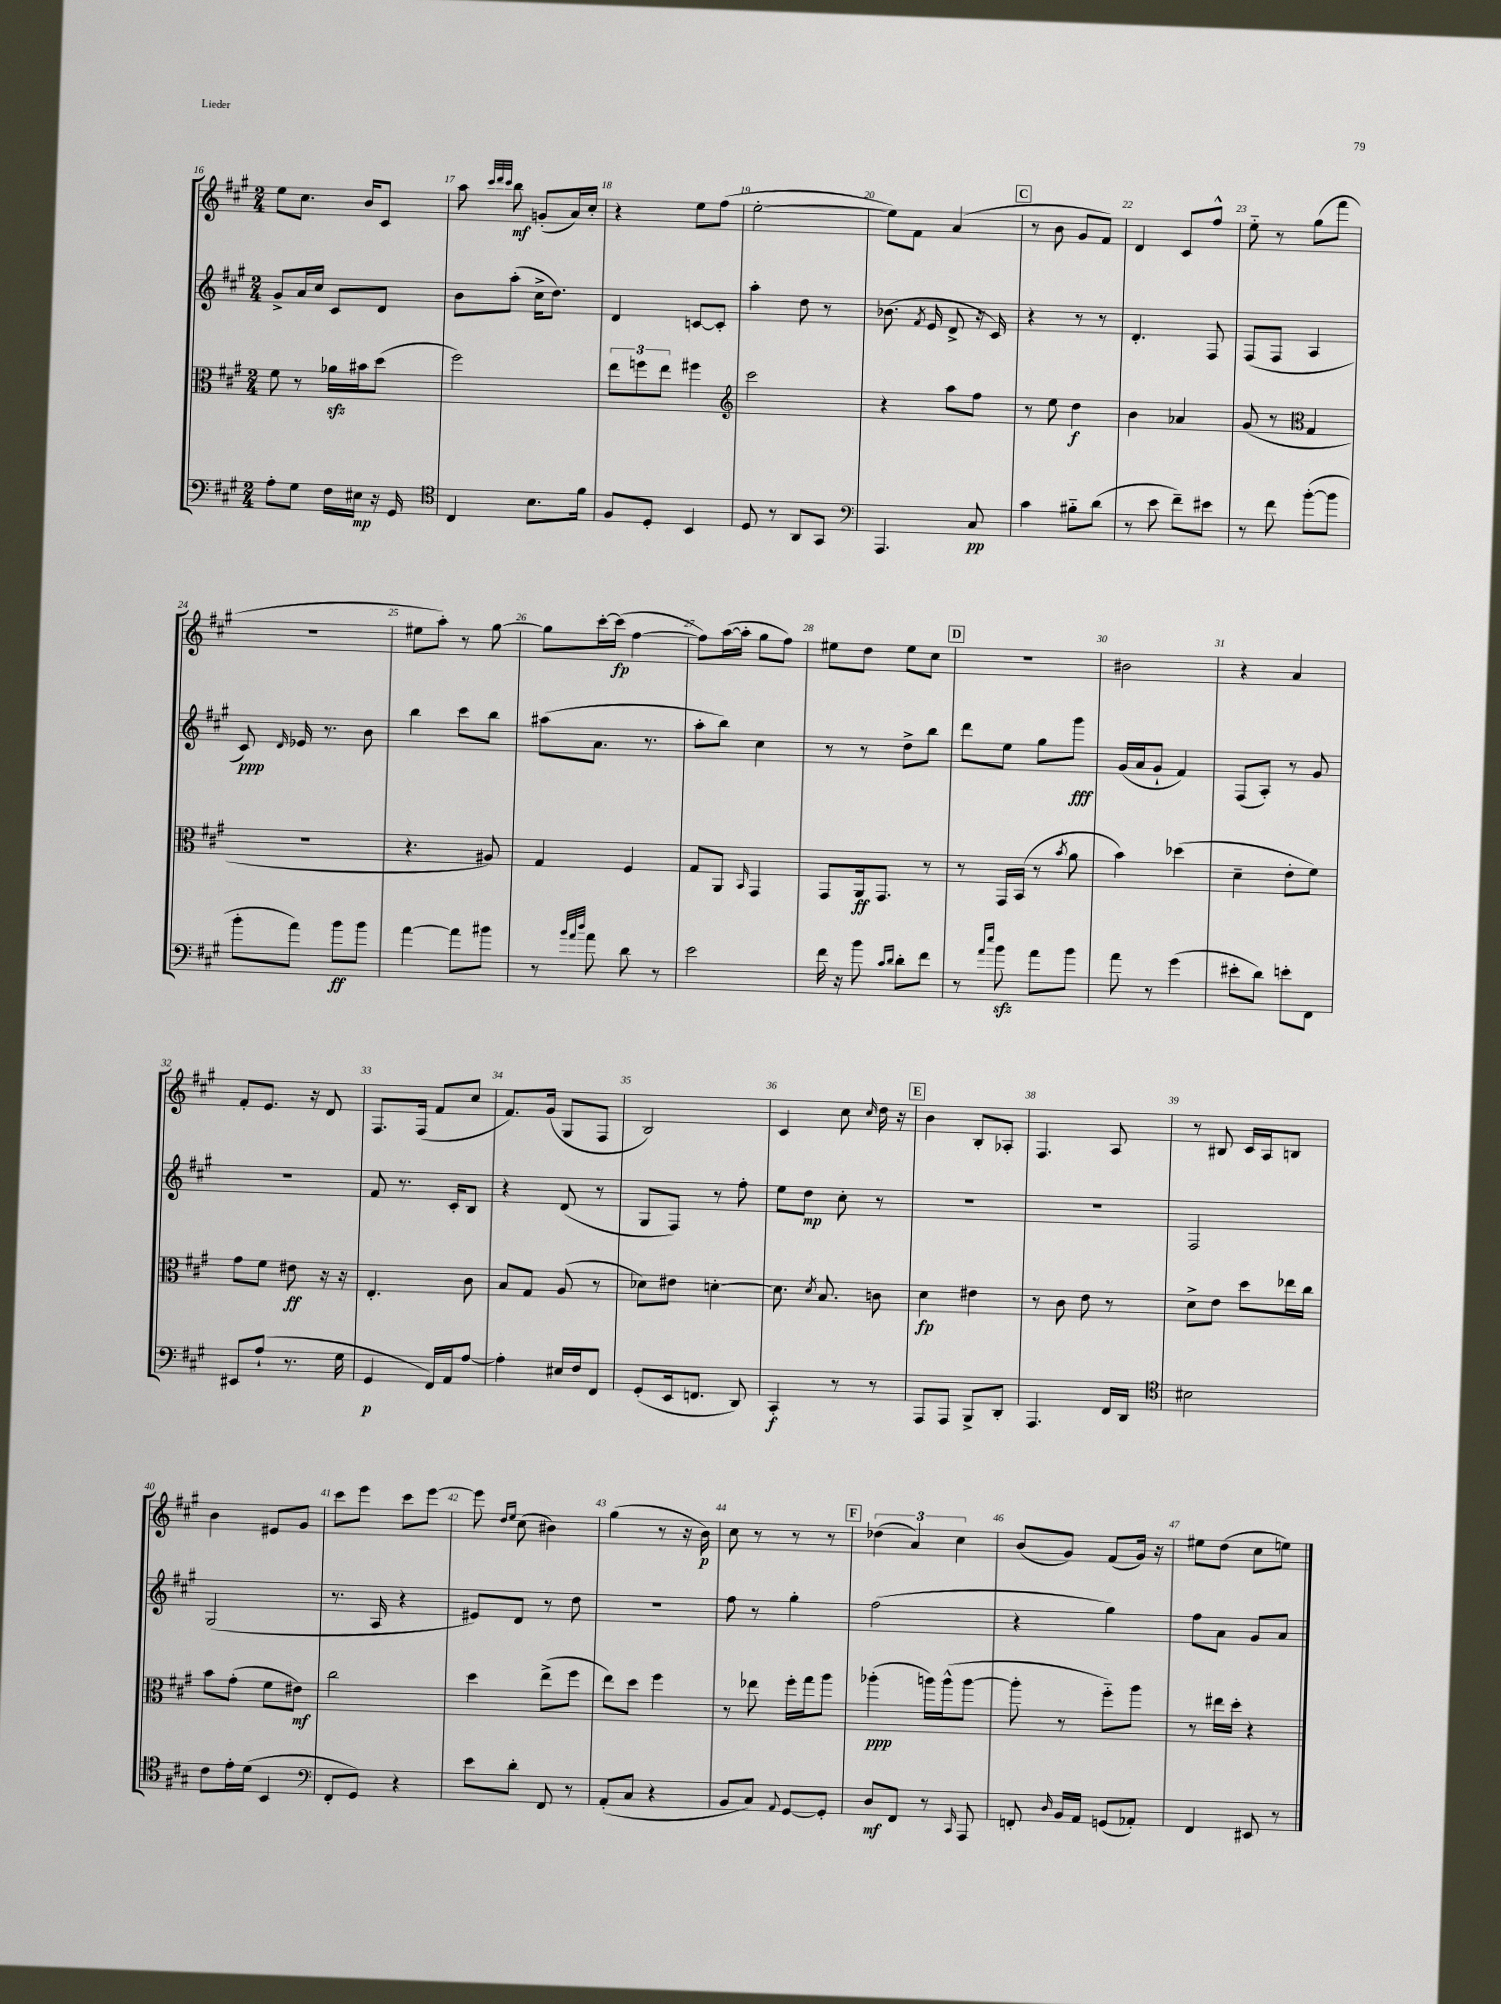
<<
\new StaffGroup <<
\new Staff = "s0" {
    \clef treble \key a \major \numericTimeSignature \time 2/4
    \autoBeamOff e''8[ cis''8.] b'16[ cis'8] |
    a''8 \grace { cis'''32[ d'''32 cis'''32] } b''8\mf g'8[-.( a'16) cis''16]-. |
    r4 e''8[ fis''8]( |
    e''2~-. |
    e''8[) fis'8] a'4( |
    \mark \markup { \box "C" } r8 b'8 gis'8[ fis'8]) |
    d'4 cis'8[ fis''8]-^ |
    e''8-_ r8 gis''8[( fis'''8] |
    r2 |
    eis''8[ a''8]-.) r8 gis''8~ |
    gis''8[ cis'''16~-. cis'''16]\fp( fis''4~ |
    fis''8[) a''16~( a''16]-. gis''8[ fis''8]) |
    eis''8[ d''8] eis''8[ cis''8] |
    \mark \markup { \box "D" } r2 |
    bis'2 |
    r4 a'4 |
    fis'8[-. e'8.] r16 d'8 |
    fis8.[ fis16]( fis'8[ cis''8] |
    fis'8.[) gis'16]( gis8[ fis8] |
    b2) |
    cis'4 cis''8 \grace { cis''16 } d''16 r16 |
    \mark \markup { \box "E" } b'4 b8[-. aes8]-. |
    fis4. a8 |
    r8 bis8 cis'16[ a16 b8] |
    b'4 eis'8[ gis'8] |
    cis'''8[ e'''8] cis'''8[ e'''8]~ |
    e'''8 \grace { d''16[ e''16] } cis''8( bis'4) |
    gis''4( r8 r16 b'16\p) |
    cis''8 r8 r8 r8 |
    \mark \markup { \box "F" } \tuplet 3/2 { des''4( a'4) cis''4 } |
    b'8[( gis'8]) fis'8[( gis'16]) r16 |
    eis''8[ d''8]( cis''8[ e''8]) \bar "|." |
}
\new Staff = "s1" {
    \clef treble \key a \major \numericTimeSignature \time 2/4
    \autoBeamOff gis'8[-> a'16 cis''16] cis'8[ d'8] |
    b'8[ a''8]-.( cis''16[-> d''8.]) |
    d'4 c'8[~ c'8]-. |
    a''4-. d''8 r8 |
    bes'8.( \acciaccatura { fis'8 } e'16 d'8-> r16 cis'16) |
    \mark \markup { \box "C" } r4 r8 r8 |
    d'4.-. fis8 |
    fis8[( fis8] a4 |
    cis'8\ppp) \grace { d'16 } ees'16 r8. b'8 |
    b''4 cis'''8[ b''8] |
    ais''8[( a'8.] r8. |
    a''8[-. b''8]) cis''4 |
    r8 r8 d''8[-> b''8] |
    \mark \markup { \box "D" } d'''8[ e''8] gis''8[ gis'''8]\fff |
    gis'16[( a'16 gis'8]-! fis'4) |
    fis8[( a8]-.) r8 gis'8 |
    R2 |
    fis'8 r8. cis'16[-. b8] |
    r4 d'8( r8 |
    gis8[ fis8]) r8 fis''8-. |
    e''8[ d''8]\mp cis''8-. r8 |
    \mark \markup { \box "E" } R2 |
    R2 |
    fis2 |
    gis2( |
    r8. a16 r4 |
    eis'8[) d'8] r8 d''8 |
    R2 |
    fis''8 r8 gis''4-. |
    \mark \markup { \box "F" } fis''2( |
    r4 gis''4) |
    fis''8[ a'8] gis'8[ a'8] \bar "|." |
}
\new Staff = "s2" {
    \clef alto \key a \major \numericTimeSignature \time 2/4
    \autoBeamOff fis'8 r8 aes'16[\sfz bis'16 d''8]( |
    fis''2) |
    \tuplet 3/2 { e''8[ f''8 e''8] } fis''4 |
    \clef treble cis'''2 |
    r4 a''8[ fis''8] |
    \mark \markup { \box "C" } r8 e''8 d''4\f |
    b'4 aes'4 |
    gis'8( r8 \clef alto gis4 |
    R2 |
    r4. ais8) |
    gis4 fis4 |
    gis8[ a,8] \grace { b,16 } gis,4 |
    gis,8[ a,16\ff gis,8.] r8 |
    \mark \markup { \box "D" } r8 gis,16[ b,16]( r8 \acciaccatura { b'8 } a'8 |
    b'4) des''4( |
    d'4-- e'8[-. fis'8]) |
    gis'8[ fis'8] eis'8\ff r16 r16 |
    e4.-. cis'8 |
    b8[ gis8] a8( r8 |
    des'8[) eis'8] d'4~-. |
    d'8. \acciaccatura { d'8 } b8. c'8 |
    \mark \markup { \box "E" } d'4\fp eis'4 |
    r8 cis'8 e'8 r8 |
    d'8[-> e'8] d''8[ ees''16 cis''16] |
    b'8[ gis'8]-.( fis'8[ eis'8]\mf) |
    cis''2 |
    d''4 e''8[->( fis''8] |
    e''8[) d''8] fis''4 |
    r8 ees''8 fis''16[-. gis''16 a''8] |
    \mark \markup { \box "F" } aes''4-.\ppp( a''16[) a''16-^( a''8]~ |
    a''8-. r8 fis''8[-_) a''8] |
    r8 eis''16[ d''16]-. r4 \bar "|." |
}
\new Staff = "s3" {
    \clef bass \key a \major \numericTimeSignature \time 2/4
    \autoBeamOff a8[-. gis8] fis16[ eis16]\mp r16 gis,16 |
    \clef tenor cis4 b8.[ fis'16] |
    fis8[ d8]-. b,4 |
    d8 r8 a,8[ gis,8] |
    \clef bass a,,4. cis8\pp |
    \mark \markup { \box "C" } cis'4 bis8[-_ d'8]( |
    r8 e'8 fis'8[--) eis'8] |
    r8 fis'8 b'8[~-.( b'8] |
    b'8[-. a'8]) b'8[\ff b'8] |
    a'4~ a'8[ bis'8] |
    r8 \grace { b'32[ a'32 d''32] } a'8 d'8 r8 |
    e'2 |
    fis'16 r16 b'8 \grace { cis'16[ d'16] } d'8[-. fis'8] |
    \mark \markup { \box "D" } r8 \grace { a'16[ e''16] } b'8\sfz a'8[ b'8] |
    a'8 r8 gis'4( |
    eis'8[-. d'8]) e'8[-. fis,8] |
    eis,8[ a8]-!( r8. gis16 |
    gis,4\p fis,16[) a,16 a8]~ |
    a4-. eis16[ fis16 fis,8] |
    gis,8[-.( e,16 f,8.] d,8) |
    cis,4-.\f r8 r8 |
    \mark \markup { \box "E" } a,,8[ a,,8] b,,8[-> d,8]-. |
    a,,4. fis,16[ d,16] |
    \clef tenor bis2 |
    cis'8[ e'16-. d'16]( b,4 |
    \clef bass fis,8[-. gis,8]) r4 |
    e'8[ d'8]-. fis,8 r8 |
    a,8[-.( cis8] r4 |
    b,8[ cis8]) \appoggiatura { a,8 } gis,8[~ gis,8]-. |
    \mark \markup { \box "F" } d8[\mf fis,8] r8 \grace { cis,16 } a,,8 |
    f,8-. \grace { d16 } b,16[ a,16] g,8[( aes,8]-.) |
    fis,4 eis,8 r8 \bar "|." |
}
>>
>>
\layout { \context { \Score currentBarNumber = #16 \override BarNumber.break-visibility = ##(#f #t #t) barNumberVisibility = #all-bar-numbers-visible } }
